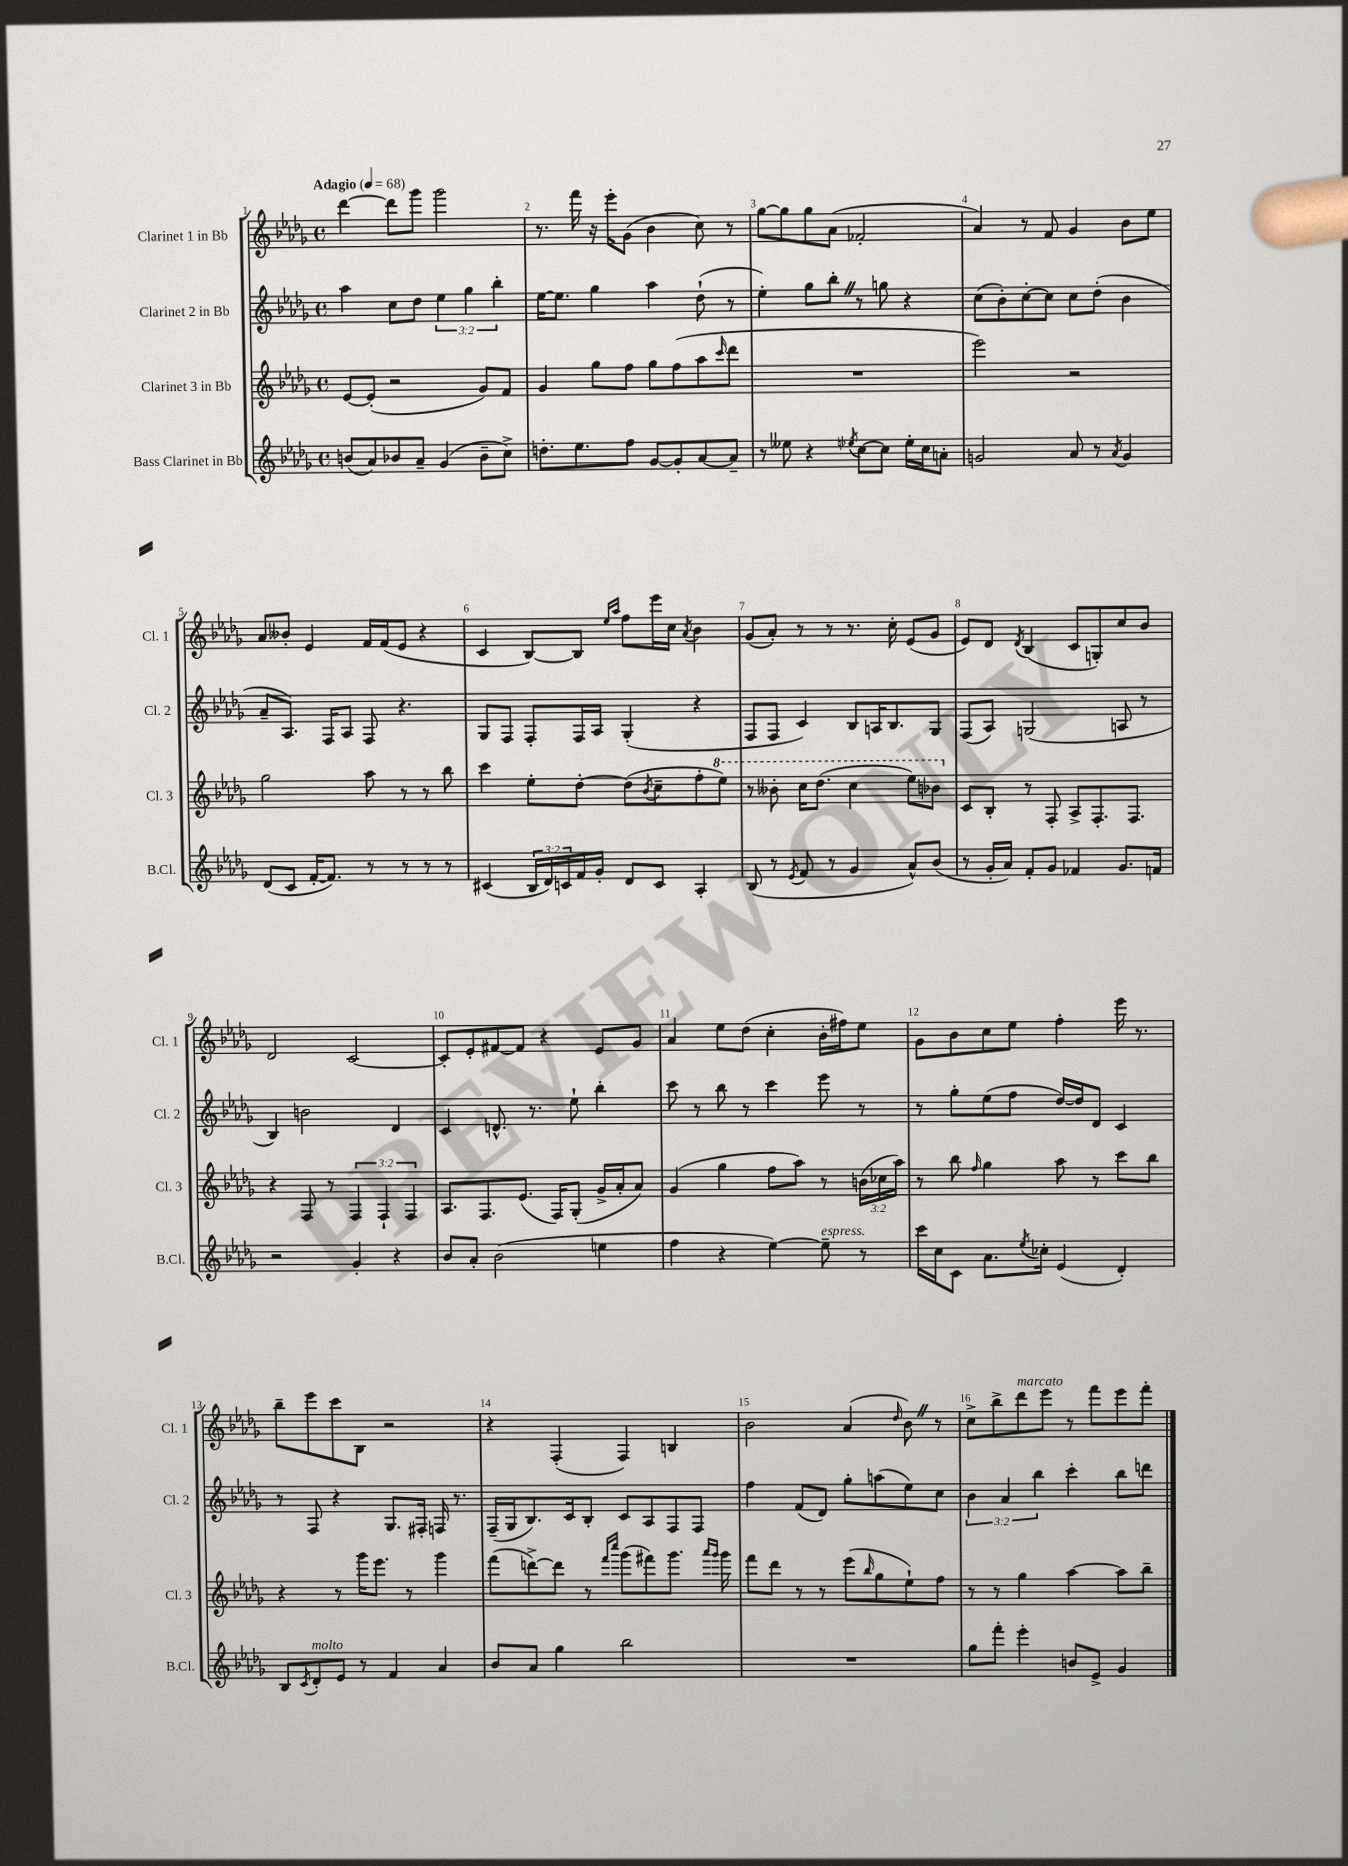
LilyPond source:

<<
\new StaffGroup <<
\new Staff = "s0" \with { instrumentName = "Clarinet 1 in Bb" shortInstrumentName = "Cl. 1" } {
    \clef treble \key des \major \defaultTimeSignature \time 4/4 \tempo "Adagio" 4 = 68
    des'''4~ des'''8 ges'''8 ges'''2 |
    r8. f'''16 r16 ees'''16-. ges'8( bes'4 c''8) r8 |
    ges''8~ ges''8 ges''8 aes'8( fes'2-. |
    aes'4) r8 f'8 ges'4 bes'8 ees''8 |
    aes'8 beses'8-. ees'4 f'16 f'16( ees'8 r4 |
    c'4 bes8~) bes8 \grace { ees''16 aes''16 } f''8 ees'''16 c''16 \acciaccatura { aes'8 } bes'4 |
    ges'8( aes'8-.) r8 r8 r8. c''16-. ees'8( ges'8 |
    ees'8) des'8 \acciaccatura { des'8 } bes4( c'8 g8-.) c''8 bes'8 |
    des'2 c'2~ |
    c'8-. ees'8-. fis'8~ fis'8 r4 ees'8 ges'8 |
    aes'4 ees''8 des''8( c''4-. bes'16-. fis''16) ees''8 |
    ges'8 bes'8 c''8 ees''8 f''4-. ees'''16 r8. |
    bes''8-- ees'''8 c'''8 bes8 r2 |
    r4 f4-.( f4) b4 |
    bes'2 aes'4( \grace { des''16 } bes'8) \once \override BreathingSign.text = \markup { \musicglyph "scripts.caesura.straight" } \breathe r8 |
    c''8-> bes''8-> des'''8^\markup { \italic "marcato" } ees'''8 r8 f'''8 ees'''8 f'''8-. \bar "|." |
}
\new Staff = "s1" \with { instrumentName = "Clarinet 2 in Bb" shortInstrumentName = "Cl. 2" } {
    \clef treble \key des \major \defaultTimeSignature \time 4/4 \override Staff.TupletNumber.text = #tuplet-number::calc-fraction-text
    aes''4 c''8 des''8 \tuplet 3/2 { ees''4 ges''4 bes''4-. } |
    ees''16~ ees''8. ges''4 aes''4 des''8-!( r8 |
    ees''4-.) ges''8 bes''8-. \once \override BreathingSign.text = \markup { \musicglyph "scripts.caesura.straight" } \breathe r8 g''8 r4 |
    c''8( bes'8-.) c''8~-. c''8 c''8 des''8-.( bes'4 |
    aes'8-- aes8.) f16 aes8 f8 r4. |
    ges8 f8 f8-. f16 aes16 ges4-.( r4 |
    f8 f8 c'4) bes8 a16 bes8. ges8 |
    f8( aes8) g2( a8 r8 |
    bes4) b'2 des'4 |
    c'4 d'8.-^ r8. ees''8-! bes''4-. |
    c'''8 r8 bes''8 r8 c'''4 ees'''8 r8 |
    r8 ges''8-. ees''8( f''8 des''16~) des''16 des'8 c'4 |
    r8 f8 r4 ges8. fis16-. f16 r8. |
    f16--( ges16 bes8.) c'16 bes8-. c'8 aes8 f8 f8 |
    f''4 f'8( des'8) ges''8-. a''8( ees''8) c''8 |
    \tuplet 3/2 { bes'4 aes'4 bes''4 } c'''4-. bes''8 d'''8 \bar "|." |
}
\new Staff = "s2" \with { instrumentName = "Clarinet 3 in Bb" shortInstrumentName = "Cl. 3" } {
    \clef treble \key des \major \defaultTimeSignature \time 4/4 \override Staff.TupletNumber.text = #tuplet-number::calc-fraction-text
    ees'8~ ees'8-.( r2 ges'8) f'8 |
    ges'4 ges''8 f''8 ges''8 f''8( aes''8 \grace { c'''16 } des'''8 |
    R1 |
    ees'''2) r2 |
    ges''2 aes''8 r8 r8 bes''8 |
    c'''4 ees''8-. des''8~-. des''8( \acciaccatura { bes'8 } c''8-- f''8-. \ottava #1 ees'''8) |
    r8 beses''8-. c'''16 des'''8.( c'''4 ees'''8) bes''8 \ottava #0 |
    c'8 bes8-. r8 f8-. aes8-> f8.-. f8. |
    r4 f8 r8 \tuplet 3/2 { f4 f4-! f4 } |
    aes8. f8. ees'8.( f16) ges8-.( ges'16-> aes'16-. aes'8) |
    ges'4( ges''4 f''8 aes''8) r8 \tuplet 3/2 { b'16( ces''16 aes''16) } |
    r8 bes''8 \grace { f''16 } ges''4 aes''8 r8 c'''8 bes''8 |
    r4 r8 ges'''16 ees'''8. r8 ges'''4 |
    f'''8( d'''8~->) d'''8 r8 \grace { f'''16 c''''16 } ges'''8( fis'''8) ges'''8. \grace { aes'''16 ges'''16 } ges'''16 |
    f'''8 des'''8 r8 r8 ees'''8( \grace { bes''16 } ges''8 ees''8-!) f''8 |
    r8 r8 ges''4 aes''4~ aes''8 bes''8-- \bar "|." |
}
\new Staff = "s3" \with { instrumentName = "Bass Clarinet in Bb" shortInstrumentName = "B.Cl." } {
    \clef treble \key des \major \defaultTimeSignature \time 4/4 \override Staff.TupletNumber.text = #tuplet-number::calc-fraction-text
    b'8( aes'8) bes'8 aes'8-- ges'4( bes'8-- c''8->) |
    d''8.-. ees''8. f''8 ges'8~ ges'8-. aes'8~ aes'8-- |
    r8 eeses''8 r4 \acciaccatura { ees''8 } c''8~ c''8 ees''16-. c''16 a'8-. |
    g'2 aes'8 r8 \acciaccatura { aes'8 } g'4 |
    des'8( c'8 f'16~-. f'8.) r8 r8 r8 r8 |
    cis'4( \tuplet 3/2 { bes16 des'16) c'16 } f'16 ges'16-. des'8 c'8 aes4-. |
    bes8( r8 \acciaccatura { ees'8 } f'8 r8 ges'4 aes'8-^) bes'8( |
    r8 ges'16-. aes'16) f'8-. ges'8 fes'4 ges'8. f'16 |
    r2 ges'4-. r4 |
    bes'8 aes'8-. bes'2( e''4 |
    f''4 r4 ees''4~) ees''8--^\markup { \italic "espress." } r8 |
    c'''16 c''16 c'8 aes'8. \acciaccatura { ees''8 } ces''16-. ees'4( des'4-.) |
    bes8 \acciaccatura { c'8 } des'8-.^\markup { \italic "molto" } ees'8 r8 f'4 aes'4 |
    bes'8 aes'8 ges''4 bes''2 |
    R1 |
    ges''8 f'''8-. ees'''4-. b'8 ees'8-> ges'4 \bar "|." |
}
>>
>>
\layout { \context { \Score \override BarNumber.break-visibility = ##(#f #t #t) barNumberVisibility = #all-bar-numbers-visible } }
